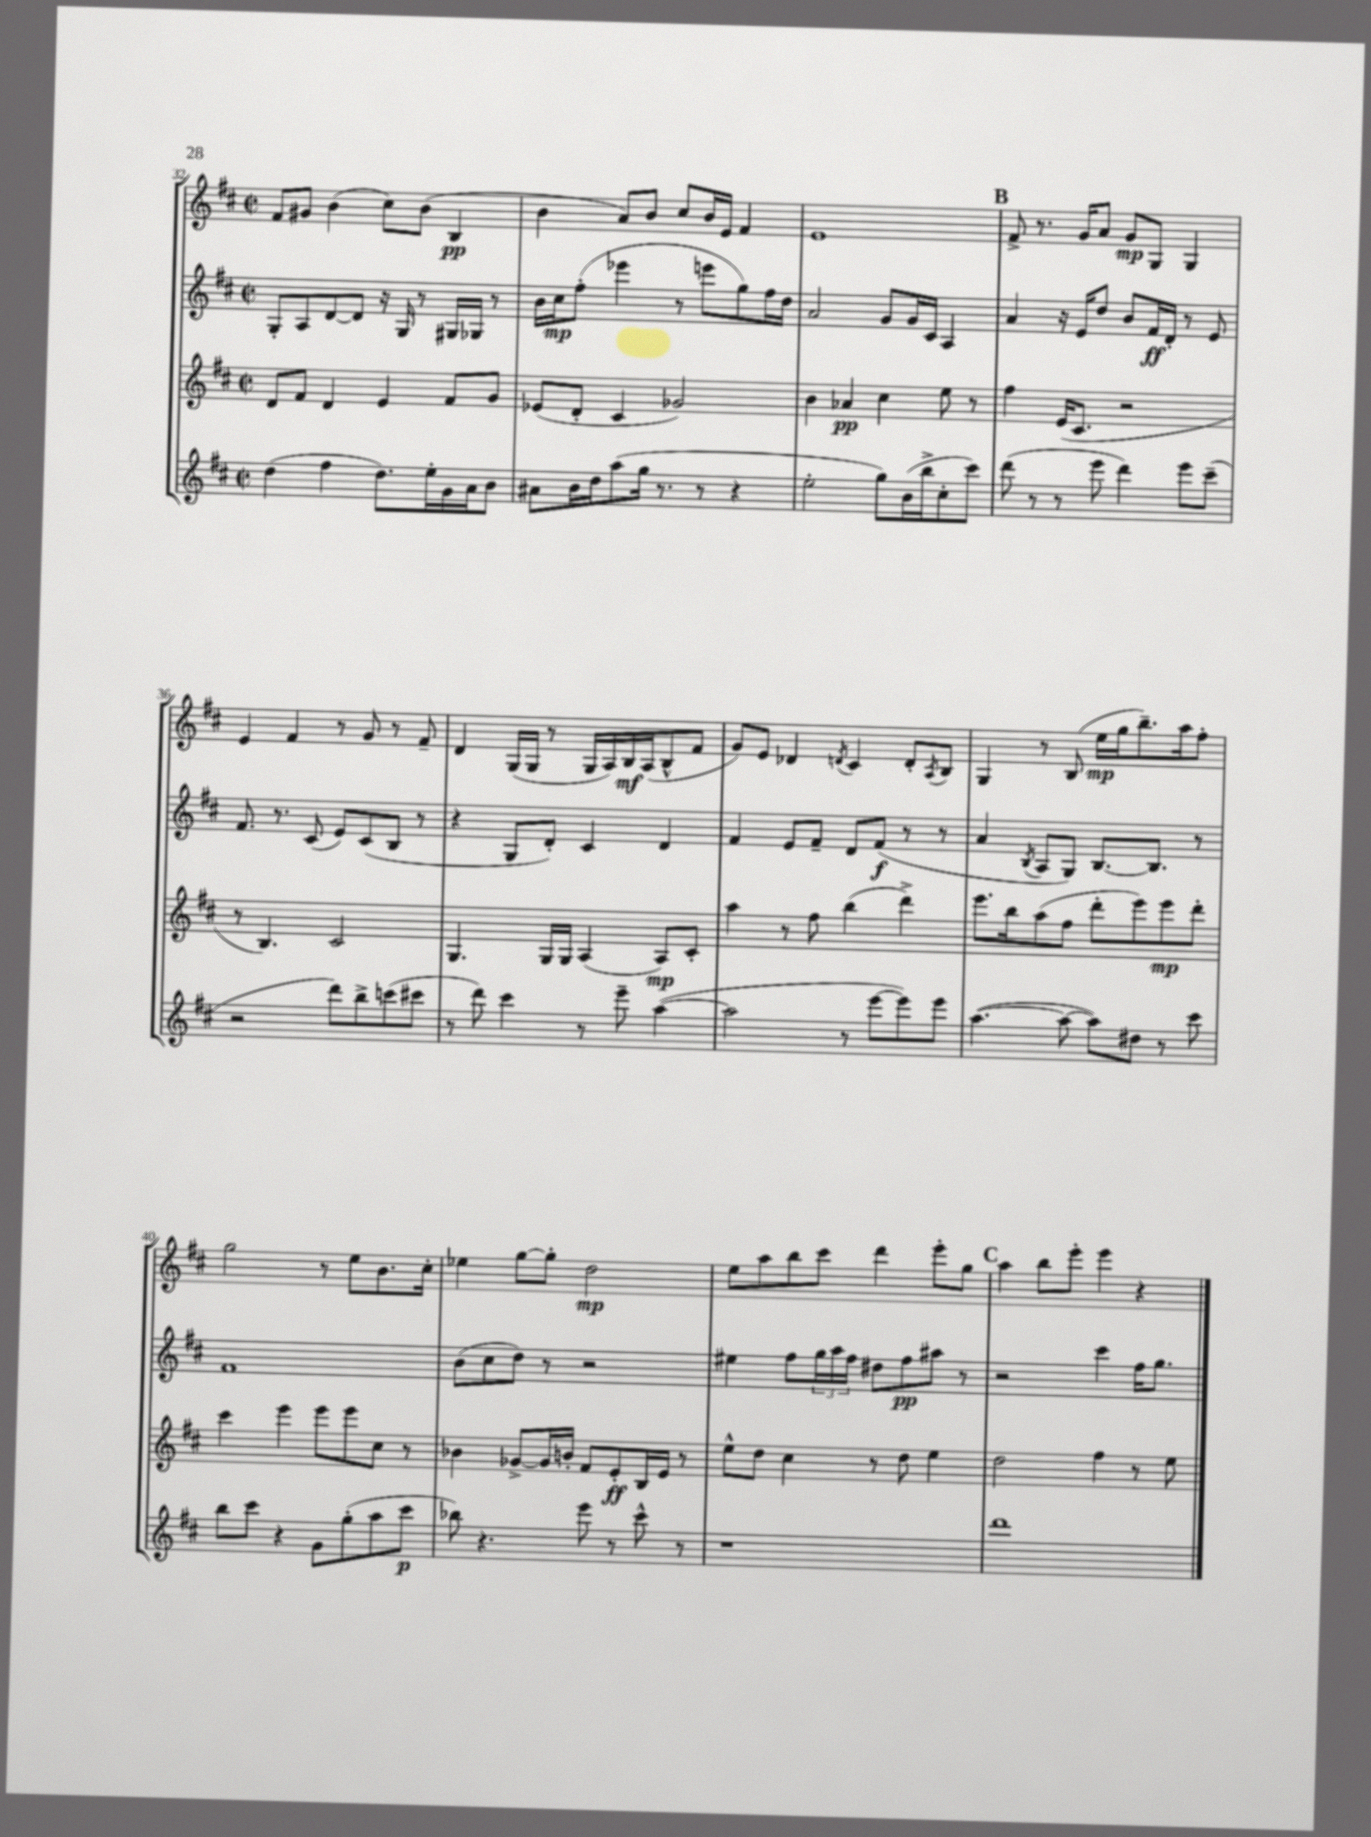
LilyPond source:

<<
\new StaffGroup <<
\new Staff = "s0" {
    \clef treble \key d \major \defaultTimeSignature \time 2/2
    fis'8 gis'8 b'4( cis''8) b'8( b4\pp |
    b'4 a'8) b'8 cis''8 b'16 e'16 fis'4 |
    e'1 |
    \mark \markup { \bold "B" } fis'8-> r8. g'16 a'8 g'8\mp g8 g4 |
    e'4 fis'4 r8 g'8 r8 fis'8-- |
    d'4 g16( g16 r8 g16 a16) b16\mf a16( b8-^ fis'8 |
    g'8) e'8 des'4 \acciaccatura { d'8 } cis'4 d'8-. \acciaccatura { a8 } b8 |
    g4 r8 b8( e''16\mp g''16 b''8.--) a''16 fis''8-. |
    g''2 r8 e''8 b'8. cis''16-. |
    ees''4 g''8~ g''8-. d''2\mp |
    e''8 a''8 b''8 cis'''8 d'''4 e'''8-. g''8 |
    \mark \markup { \bold "C" } a''4 b''8 e'''8-. e'''4 r4 \bar "|." |
}
\new Staff = "s1" {
    \clef treble \key d \major \defaultTimeSignature \time 2/2
    g8-. a8 d'8~ d'8 r16 g16 r8 gis16 ges16 r8 |
    b'16 cis''16\mp fis''8-.( ees'''4 r8 e'''8 g''8) fis''16 d''16 |
    a'2 g'8 g'16 cis'16 a4 |
    \mark \markup { \bold "B" } a'4 r16 e'16 d''8 b'8 fis'16\ff d'16-. r8 e'8 |
    fis'8. r8. cis'8( e'8) cis'8( b8 r8 |
    r4 g8 d'8-.) cis'4 d'4 |
    fis'4 e'8 fis'8-- d'8 fis'8\f( r8 r8 |
    a'4 \acciaccatura { b8 } a8 g8) b8.~ b8. r8 |
    fis'1 |
    b'8( cis''8 d''8) r8 r2 |
    eis''4 fis''8 \tuplet 3/2 { g''16 a''16 fis''16 } dis''8 fis''8\pp ais''8 r8 |
    \mark \markup { \bold "C" } r2 cis'''4 fis''16 g''8. \bar "|." |
}
\new Staff = "s2" {
    \clef treble \key d \major \defaultTimeSignature \time 2/2
    d'8 fis'8 d'4 e'4 fis'8 g'8 |
    ees'8( d'8-. cis'4 ges'2) |
    b'4 aes'4\pp cis''4 e''8 r8 |
    \mark \markup { \bold "B" } fis''4 e'16( cis'8. r2 |
    r8 b4.) cis'2 |
    g4. g16 g16 a4( a8\mp) cis'8-. |
    a''4 r8 fis''8 b''4( d'''4->) |
    e'''8. b''16 a''8( fis''8 d'''8-. e'''8) e'''8\mp d'''8-. |
    cis'''4 e'''4 e'''8 e'''8 cis''8 r8 |
    bes'4 ges'8~-> ges'16 b'16-. fis'8 e'8-.\ff b16 e'16 r8 |
    e''8-^ d''8 cis''4 r8 d''8 e''4 |
    \mark \markup { \bold "C" } d''2 fis''4 r8 e''8 \bar "|." |
}
\new Staff = "s3" {
    \clef treble \key d \major \defaultTimeSignature \time 2/2
    d''4( fis''4 d''8.) e''16-. g'16 a'16 b'8 |
    ais'8 b'16 d''16 a''8( g''16 r8. r8 r4 |
    e''2-. g''8) b'16( b''16-> cis''8-. cis'''8) |
    \mark \markup { \bold "B" } d'''8( r8 r8 e'''8 d'''4) e'''8 cis'''8--( |
    r2 d'''8) b''8-> c'''8( cis'''8 |
    r8 d'''8) cis'''4 r8 e'''8-- a''4~( |
    a''2 r8 e'''8~ e'''8) e'''8 |
    a''4.~( a''8~ a''8) dis''8 r8 cis'''8 |
    b''8 cis'''8 r4 g'8 g''8-.( a''8 cis'''8\p |
    bes''8) r4. e'''8 r8 cis'''8-^ r8 |
    r1 |
    \mark \markup { \bold "C" } d'''1 \bar "|." |
}
>>
>>
\layout { \context { \Score currentBarNumber = #32 } }
